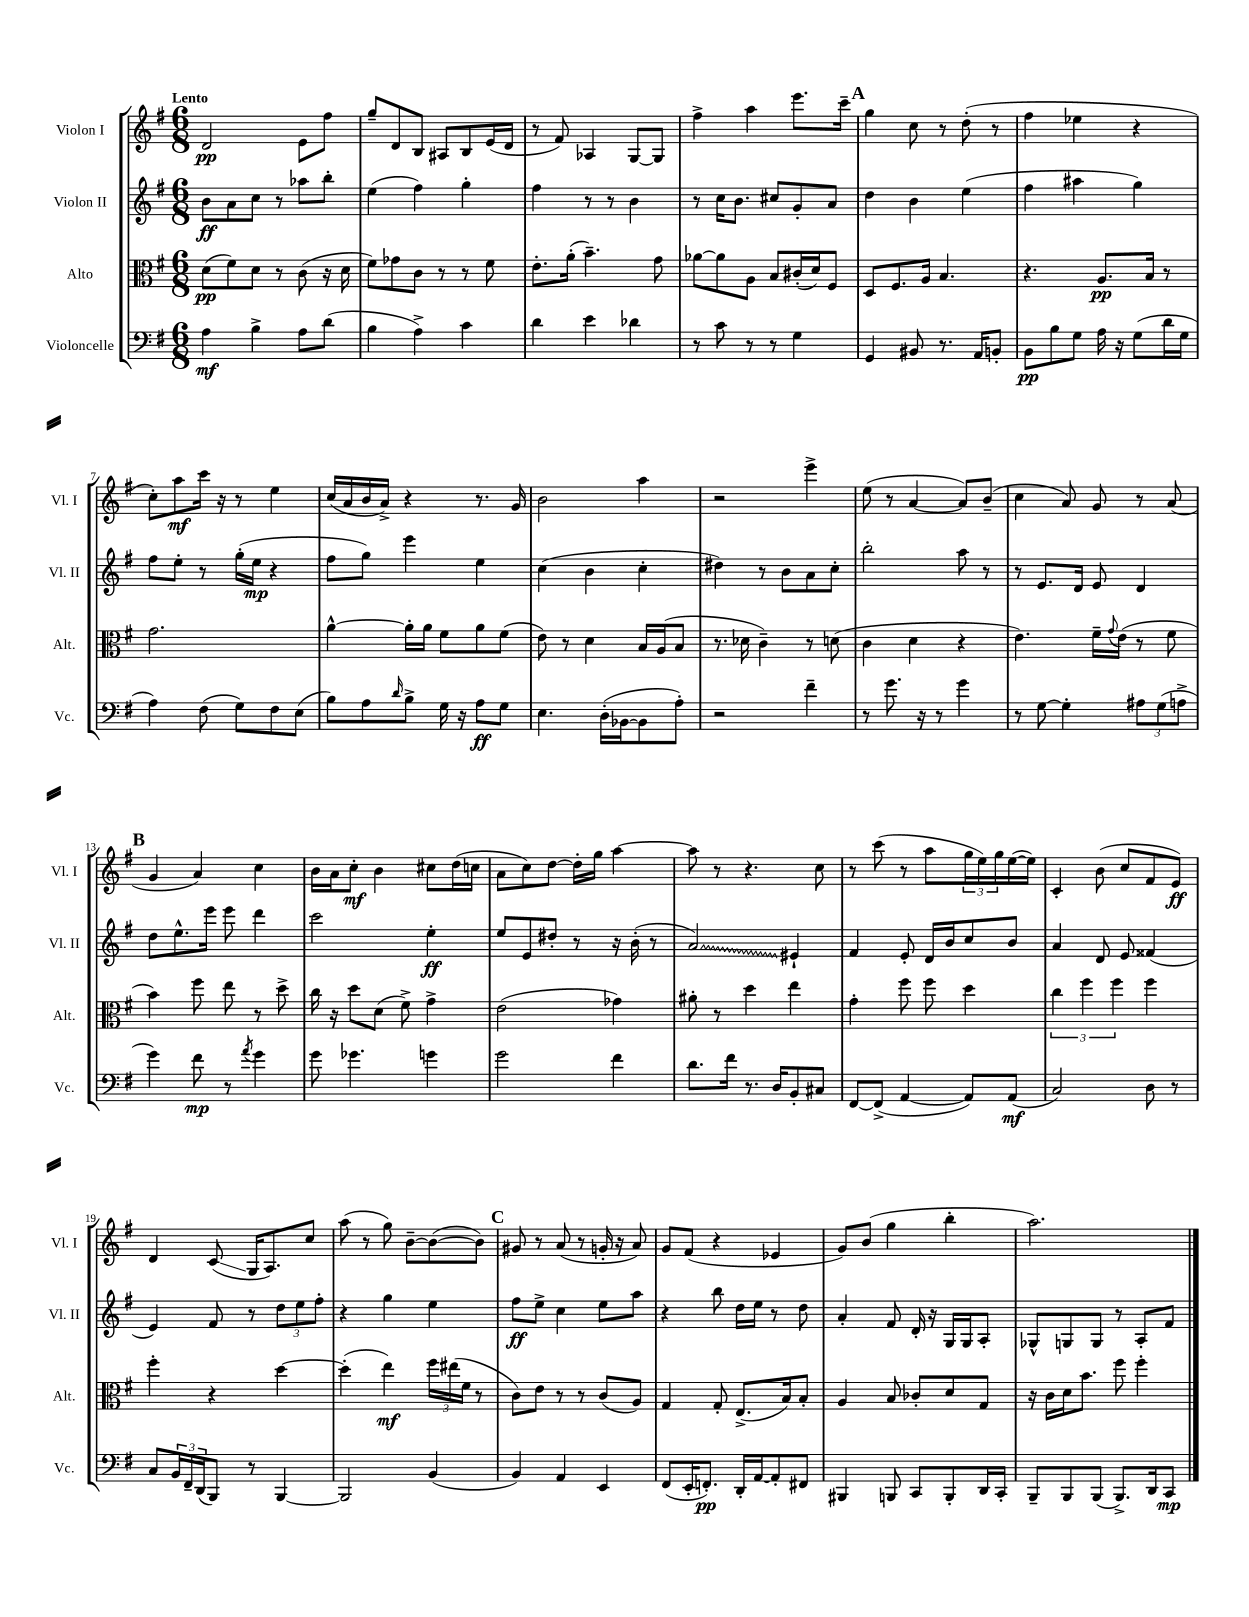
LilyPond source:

<<
\new StaffGroup <<
\new Staff = "s0" \with { instrumentName = "Violon I" shortInstrumentName = "Vl. I" } {
    \clef treble \key g \major \numericTimeSignature \time 6/8 \tempo "Lento"
    d'2\pp e'8 fis''8 |
    g''8-- d'8 b8 ais8 b8 e'16( d'16 |
    r8 fis'8) aes4 g8~ g8 |
    fis''4-> a''4 e'''8. c'''16-- |
    \mark \markup { \bold "A" } g''4 c''8 r8 d''8-.( r8 |
    fis''4 ees''4 r4 |
    c''8-.) a''8\mf c'''16 r16 r8 e''4 |
    c''16( a'16 b'16 a'16->) r4 r8. g'16 |
    b'2 a''4 |
    r2 e'''4-> |
    e''8( r8 a'4~ a'8) b'8--( |
    c''4 a'8) g'8 r8 a'8( |
    \mark \markup { \bold "B" } g'4 a'4) c''4 |
    b'16 a'16 c''8-.\mf b'4 cis''8 d''16( c''16 |
    a'8 c''8) d''8~ d''16-. g''16 a''4~ |
    a''8 r8 r4. c''8 |
    r8 c'''8( r8 a''8 \tuplet 3/2 { g''16 e''16) g''16 } e''16~( e''16) |
    c'4-. b'8( c''8 fis'8 e'8\ff) |
    d'4 c'8\glissando( g16 a8.) c''8 |
    a''8( r8 g''8) b'8~-- b'8~( b'8) |
    \mark \markup { \bold "C" } gis'8 r8 a'8( r8 g'16-. r16 a'8) |
    g'8 fis'8( r4 ees'4 |
    g'8) b'8( g''4 b''4-. |
    a''2.) \bar "|." |
}
\new Staff = "s1" \with { instrumentName = "Violon II" shortInstrumentName = "Vl. II" } {
    \clef treble \key g \major \numericTimeSignature \time 6/8
    b'8\ff a'8 c''8 r8 aes''8 b''8-. |
    e''4( fis''4) g''4-. |
    fis''4 r8 r8 b'4 |
    r8 c''16 b'8. cis''8 g'8-. a'8 |
    \mark \markup { \bold "A" } d''4 b'4 e''4( |
    fis''4 ais''4 g''4) |
    fis''8 e''8-. r8 g''16-.( e''16\mp r4 |
    fis''8 g''8) e'''4 e''4 |
    c''4( b'4 c''4-. |
    dis''4) r8 b'8 a'8 c''8-. |
    b''2-. a''8 r8 |
    r8 e'8. d'16 e'8 d'4 |
    \mark \markup { \bold "B" } d''8 e''8.-^ e'''16 e'''8 d'''4 |
    c'''2 e''4-.\ff |
    e''8 e'8 dis''8-. r8 r16 b'16-.( r8 |
    \once \override Glissando.style = #'zigzag a'2\glissando) eis'4-! |
    fis'4 e'8-. d'16 b'16 c''8 b'8 |
    a'4 d'8 e'8 fisis'4( |
    e'4) fis'8 r8 \tuplet 3/2 { d''8 e''8 fis''8-. } |
    r4 g''4 e''4 |
    \mark \markup { \bold "C" } fis''8\ff e''8-> c''4 e''8 a''8 |
    r4 b''8 d''16 e''16 r8 d''8 |
    a'4-. fis'8 d'16-. r16 g16 g16 a8-. |
    ges8-^ g8 g8 r8 a8-. fis'8 \bar "|." |
}
\new Staff = "s2" \with { instrumentName = "Alto" shortInstrumentName = "Alt." } {
    \clef alto \key g \major \numericTimeSignature \time 6/8
    d'8\pp( fis'8) d'8 r8 c'8( r16 d'16 |
    fis'8) ges'8 c'8 r8 r8 fis'8 |
    e'8.-. a'16-.( b'4.--) g'8 |
    aes'8~ aes'8 a8 b8 cis'16-.( d'16) fis8 |
    \mark \markup { \bold "A" } d8 fis8. a16 b4. |
    r4. a8.\pp b16 r8 |
    g'2. |
    a'4~-^ a'16-. a'16 fis'8 a'8 fis'8( |
    e'8) r8 d'4 b16 a16( b8 |
    r8. des'16 c'4--) r8 d'8( |
    c'4 d'4 r4 |
    e'4.) fis'16-- \appoggiatura { g'8 } e'16( r8 fis'8 |
    \mark \markup { \bold "B" } b'4) fis''8 e''8 r8 d''8-> |
    c''16 r16 d''8 d'8( fis'8->) g'4-> |
    e'2( ges'4) |
    ais'8-. r8 d''4 e''4 |
    g'4-. fis''8 fis''8 d''4 |
    \tuplet 3/2 { c''4 fis''4 fis''4 } fis''4 |
    fis''4-. r4 d''4~ |
    d''4-.( e''4\mf) \tuplet 3/2 { fis''16 eis''16( fis'16 } r8 |
    \mark \markup { \bold "C" } c'8) e'8 r8 r8 c'8( a8) |
    g4 g8-. e8.->( b16) b8-. |
    a4 b8 ces'8-. d'8 g8 |
    r16 c'16 d'16 b'8. fis''8 fis''4-. \bar "|." |
}
\new Staff = "s3" \with { instrumentName = "Violoncelle" shortInstrumentName = "Vc." } {
    \clef bass \key g \major \numericTimeSignature \time 6/8
    a4\mf b4-> a8 d'8( |
    b4 a4->) c'4 |
    d'4 e'4 des'4 |
    r8 c'8 r8 r8 g4 |
    \mark \markup { \bold "A" } g,4 bis,8 r8. a,16 b,8-. |
    b,8\pp b8 g8 a16 r16 g8( d'16 g16 |
    a4) fis8( g8) fis8 e8( |
    b8) a8 \grace { d'16 } b8-> g16 r16 a8\ff g8 |
    e4. d16-.( bes,16~ bes,8 a8-.) |
    r2 fis'4-- |
    r8 g'8. r16 r8 g'4 |
    r8 g8~ g4-. \tuplet 3/2 { ais8 g8( a8-> } |
    \mark \markup { \bold "B" } g'4) fis'8\mp r8 \acciaccatura { a'8 } g'4 |
    g'8 ges'4. g'4 |
    g'2 fis'4 |
    d'8. fis'16 r8. d16 b,8-. cis8 |
    fis,8~ fis,8->( a,4~ a,8) a,8\mf( |
    c2) d8 r8 |
    c8 \tuplet 3/2 { b,16 fis,16-- d,16( } b,,8) r8 b,,4~ |
    b,,2 b,4( |
    \mark \markup { \bold "C" } b,4) a,4 e,4 |
    fis,8( e,16-. f,8.-.\pp) d,16-. a,16~ a,8-. fis,8 |
    bis,,4 b,,8 c,8 b,,8-. d,16 c,16-. |
    b,,8-- b,,8 b,,8( b,,8.->) d,16 c,8\mp \bar "|." |
}
>>
>>
